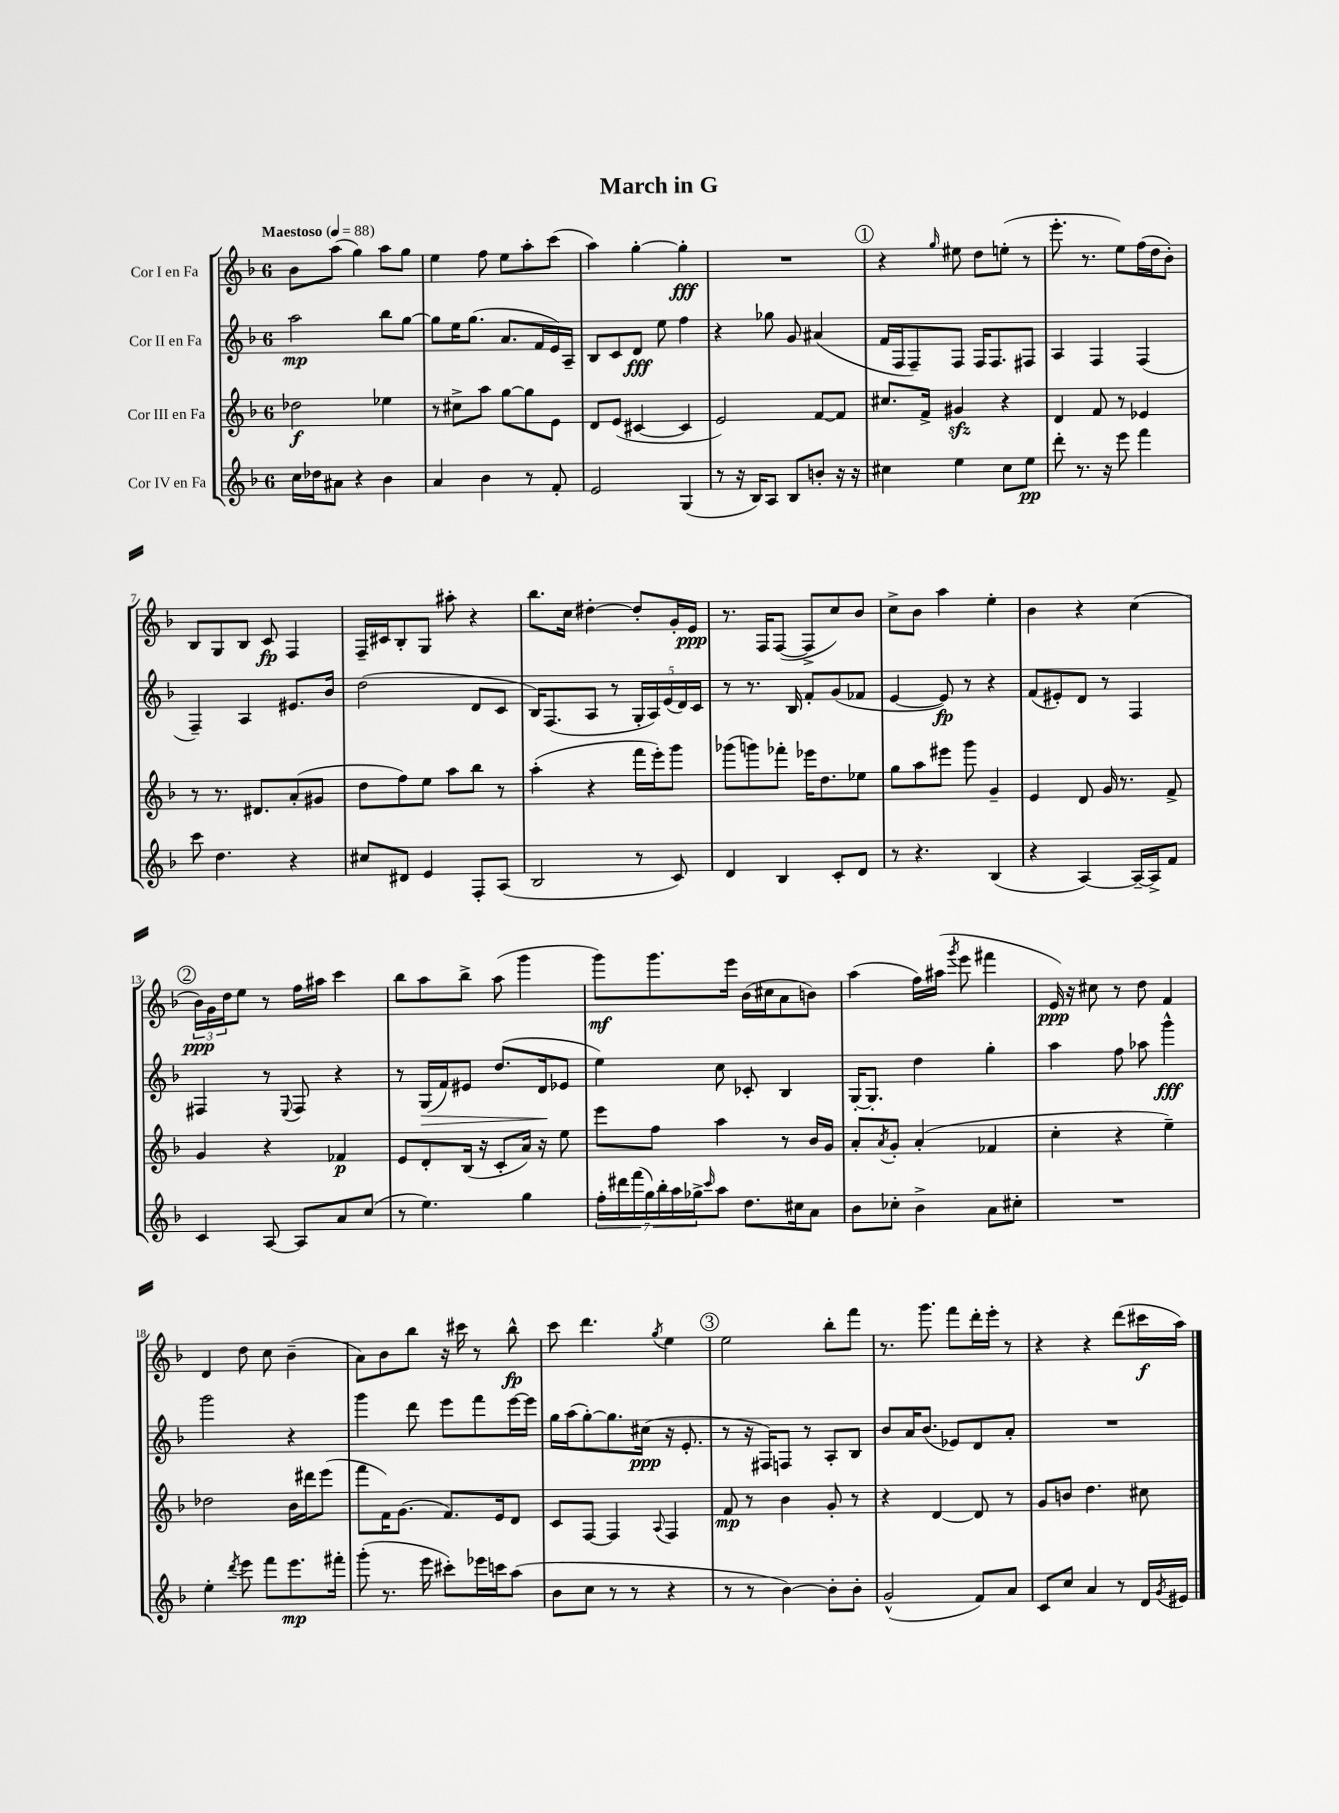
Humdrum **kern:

**kern	**dynam	**kern	**dynam	**kern	**dynam	**kern	**dynam
*part4	*part4	*part3	*part3	*part2	*part2	*part1	*part1
*staff4	*staff4	*staff3	*staff3	*staff2	*staff2	*staff1	*staff1
*I"Cor IV en Fa	*	*I"Cor III en Fa	*	*I"Cor II en Fa	*	*I"Cor I en Fa	*
*clefG2	*	*clefG2	*	*clefG2	*	*clefG2	*
*k[b-]	*	*k[b-]	*	*k[b-]	*	*k[b-]	*
*M6/8	*	*M6/8	*	*M6/8	*	*M6/8	*
*MM88	*	*MM88	*	*MM88	*	*MM88	*
=1	=1	=1	=1	=1	=1	=1	=1
!	!	!	!	!	!	!LO:TX:a:B:t=Maestoso	!
16cc\LL	.	2dd-X\	f	2aa\	mp	8b-\L	.
16dd-X\J	.	.	.	.	.	.	.
8a#X\J	.	.	.	.	.	(8aa\J	.
4r	.	.	.	.	.	4gg\)	.
4b-\	.	4ee-X\	.	8bb-\L	.	8aa\L	.
.	.	.	.	[8gg\J	.	8gg\J	.
=2	=2	=2	=2	=2	=2	=2	=2
4a/	.	8r	.	8gg\L]	.	4ee\	.
.	.	8cc#X^\L	.	16ee\K	.	.	.
.	.	.	.	(8.gg\J	.	.	.
4b-\	.	8aa\J	.	.	.	8ff\	.
.	.	[8gg\L	.	8.a/L	.	8ee\L	.
8r	.	8gg\]	.	.	.	8aa'\	.
.	.	.	.	16f/L	.	.	.
8f'/	.	8e\J	.	16e/)	.	(8ccc\J	.
.	.	.	.	16A~/JJ	.	.	.
=3	=3	=3	=3	=3	=3	=3	=3
2e/	.	8d/L	.	8B-/L	.	4aa\)	.
.	.	(8e/J	.	8c/	.	.	.
.	.	[4c#X/	.	8d/J	fff	[4gg'\	.
.	.	.	.	8ee\	.	.	.
(4G/	.	4c#/]	.	4ff\	.	4gg'\]	fff
=4	=4	=4	=4	=4	=4	=4	=4
8r	.	2e/)	.	4r	.	2.r	.
16r	.	.	.	.	.	.	.
16B-/KL)	.	.	.	.	.	.	.
8A/J	.	.	.	8gg-X\	.	.	.
8B-/L	.	.	.	8g/	.	.	.
8bn'/J	.	[8f/L	.	(4a#X/	.	.	.
16r	.	8f/J]	.	.	.	.	.
16r	.	.	.	.	.	.	.
!!LO:REH:place=s1:t=1
=5	=5	=5	=5	=5	=5	=5	=5
4cc#X\	.	8.cc#X/L	.	16f/LL	.	4r	.
.	.	.	.	16F/J	.	.	.
.	.	.	.	8F~/)	.	.	.
.	.	16f^/Jk	.	.	.	.	.
.	.	.	.	.	.	16qqgg/	.
4ee\	.	4g#Xzz/	.	8F/J	.	8ee#X\	.
.	.	.	.	16F/KL	.	8dd\L	.
.	.	.	.	8.F/	.	.	.
8cc#\L	.	4r	.	.	.	(8een'\J	.
8ee\J	pp	.	.	8F#X/J	.	8r	.
=6	=6	=6	=6	=6	=6	=6	=6
8ddd'\	.	4d/	.	4A/	.	8.eee'\	.
8.r	.	.	.	.	.	.	.
.	.	.	.	.	.	8.r	.
.	.	8f/	.	4F/	.	.	.
16r	.	.	.	.	.	.	.
8eee\	.	8r	.	.	.	8ee\L)	.
4fff\	.	4e-X/	.	(4F/	.	(16ff\L	.
.	.	.	.	.	.	16dd\J	.
.	.	.	.	.	.	8b-'\J)	.
!!LO:LB:g=z
=7	=7	=7	=7	=7	=7	=7	=7
8ccc\	.	8r	.	4F~/)	.	8B-/L	.
4.dd\	.	8.r	.	.	.	8G/	.
.	.	.	.	4A/	.	8B-/J	.
.	.	8.d#X/L	.	.	.	.	.
.	.	.	.	.	.	8c/	fp
4r	.	(8a'/	.	8.e#X/L	.	4F/	.
.	.	8g#X/J	.	.	.	.	.
.	.	.	.	16b-/Jk	.	.	.
=8	=8	=8	=8	=8	=8	=8	=8
8cc#X/L	.	8dd\L	.	(2dd\	.	16F~/LL	.
.	.	.	.	.	.	16c#X/J	.
8d#X/J	.	8ff\)	.	.	.	8B-'/	.
4e/	.	8ee\J	.	.	.	8G/J	.
.	.	8aa\L	.	.	.	8aa#X'\	.
8F'/L	.	8bb-\J	.	8d/L	.	4r	.
(8A/J	.	8r	.	8c/J	.	.	.
=9	=9	=9	=9	=9	=9	=9	=9
2B-/	.	(4aa'\	.	16B-/KL)	.	8.bb-\L	.
.	.	.	.	(8.F/	.	.	.
.	.	.	.	.	.	16cc\Jk	.
.	.	4r	.	8A/J	.	[4dd#X'\	.
.	.	.	.	8r	.	.	.
8r	.	16fff\LL	.	20G'/LL	.	8dd#'/L]	.
.	.	.	.	20A/)	.	.	.
.	.	16eee'\J)	.	.	.	.	.
.	.	.	.	(20e/	.	.	.
8c/)	.	8ggg\J	.	.	.	16g'/L	.
.	.	.	.	20d/)	.	.	.
.	.	.	.	.	.	16e/JJ	ppp
.	.	.	.	20c/JJ	.	.	.
=10	=10	=10	=10	=10	=10	=10	=10
4d/	.	(8ggg-X\L	.	8r	.	8.r	.
.	.	8gggn\)	.	8.r	.	.	.
.	.	.	.	.	.	16F/KL	.
4B-/	.	8fff-X'\J	.	.	.	([8F/J	.
.	.	.	.	16B-/	.	.	.
.	.	16eee-X\KL	.	8f'/L	.	8F^/L]	.
.	.	8.dd\	.	.	.	.	.
8c'/L	.	.	.	(8g/	.	8cc/)	.
8d/J	.	8ee-X\J	.	8f-X/J	.	8b-/J	.
=11	=11	=11	=11	=11	=11	=11	=11
8r	.	8gg\L	.	[4e/	.	8cc^\L	.
4.r	.	8aa\	.	.	.	8b-\J	.
.	.	8eee#X\J	.	8e/])	fp	4aa\	.
.	.	8ggg\	.	8r	.	.	.
(4B-/	.	4g~/	.	4r	.	4ee'\	.
=12	=12	=12	=12	=12	=12	=12	=12
4r	.	4e/	.	(8f/L	.	4b-\	.
.	.	.	.	8e#X'/)	.	.	.
[4A/)	.	8d/	.	8d/J	.	4r	.
.	.	16g/	.	8r	.	.	.
.	.	8.r	.	.	.	.	.
16A~/LL_	.	.	.	4F/	.	(4cc\	.
16A^/J]	.	.	.	.	.	.	.
8f/J	.	8f^/	.	.	.	.	.
!!LO:LB:g=z
!!LO:REH:place=s1:t=2
=13	=13	=13	=13	=13	=13	=13	=13
4c/	.	4g/	.	4F#X/	.	24b-\LL)	ppp
.	.	.	.	.	.	24g\	.
.	.	.	.	.	.	24dd\J	.
.	.	.	.	.	.	8ee\J	.
[8A/	.	4r	.	8r	.	8r	.
.	.	.	.	8qqE/	.	.	.
8A/L]	.	.	.	8F#/	.	16ff\LL	.
.	.	.	.	.	.	16aa#X\JJ	.
8a/	.	4f-X/	p	4r	.	4ccc\	.
(8cc/J	.	.	.	.	.	.	.
=14	=14	=14	=14	=14	=14	=14	=14
8r	.	8e/L	.	8r	.	8bb-\L	.
!	!	!	!	!	!LO:HP:b	!	!
4.ee\)	.	8d'/	.	(16G/LL	>	8aa\	.
.	.	.	.	16f/J)	.	.	.
.	.	(16B-/Jk	.	8e#X/J	.	8bb-^\J	.
.	.	16r	.	.	.	.	.
.	.	8c'/L	.	(8.dd/L	.	(8aa\	.
4gg\	.	16a/Jk)	.	.	.	4ggg\	.
.	.	16r	.	16d/k	.	.	.
.	.	8ee\	.	8e-X/J	]	.	.
=15	=15	=15	=15	=15	=15	=15	=15
28ff'\LL	.	8eee\L	.	4ee\)	.	8ggg\L)	mf
28ddd#X\	.	.	.	.	.	.	.
(28fff\	.	.	.	.	.	.	.
28gg\)	.	.	.	.	.	.	.
.	.	8ff\J	.	.	.	8.ggg\	.
28bb-'\	.	.	.	.	.	.	.
28aa\	.	.	.	.	.	.	.
28gg-X^\J	.	.	.	.	.	.	.
16qqccc/	.	.	.	.	.	.	.
8aa\J	.	4aa\	.	8cc\	.	.	.
.	.	.	.	.	.	16eee\Jk	.
8.dd\L	.	.	.	8c-X'/	.	(16b-\LL	.
.	.	.	.	.	.	16cc#X\J	.
.	.	8r	.	4B-/	.	8a\	.
16cc#X\k	.	.	.	.	.	.	.
8a\J	.	16b-/LL	.	.	.	8bn\J)	.
.	.	16g/JJ	.	.	.	.	.
=16	=16	=16	=16	=16	=16	=16	=16
8b-\L	.	8a'/L	.	[16G'/KL	.	(4aa\	.
.	.	.	.	8.G'/J]	.	.	.
.	.	8qa/	.	.	.	.	.
8cc-X'\J	.	8g'/J	.	.	.	.	.
4b-^\	.	(4a'/	.	4dd\	.	16ff\LL)	.
.	.	.	.	.	.	(16aa#X\JJ	.
.	.	.	.	.	.	8qggg/	.
.	.	.	.	.	.	8eee\	.
8a\L	.	4f-X/	.	4gg'\	.	4fff#X\	.
8cc#X'\J	.	.	.	.	.	.	.
=17	=17	=17	=17	=17	=17	=17	=17
2.r	.	4cc'\	.	4aa\	.	16e/)	ppp
.	.	.	.	.	.	16r	.
.	.	.	.	.	.	8cc#X\	.
.	.	4r	.	8ff\	.	8r	.
.	.	.	.	8aa-X\	.	8dd\	.
.	.	4ee~\)	.	4ggg^^\	fff	4f/	.
!!LO:LB:g=z
=18	=18	=18	=18	=18	=18	=18	=18
4ee'\	.	2dd-X\	.	2ggg\	.	4d/	.
8qddd/	.	.	.	.	.	.	.
8eee\	.	.	.	.	.	8dd\	.
8fff\L	.	.	.	.	.	8cc\	.
8.eee\	mp	16b-\LL	.	4r	.	(4b-~\	.
.	.	16ddd#X\J	.	.	.	.	.
.	.	(8eee\J	.	.	.	.	.
16fff#X'\Jk	.	.	.	.	.	.	.
=19	=19	=19	=19	=19	=19	=19	=19
(8ggg'\	.	8fff\L	.	4ggg\	.	8a\L)	.
8.r	.	16f\K)	.	.	.	8b-\	.
.	.	(8.g\J	.	.	.	.	.
.	.	.	.	8ddd\	.	8bb-\J	.
16eee\	.	.	.	.	.	.	.
8ccc#X'\L)	.	8.f/L)	.	8eee\L	.	16r	.
.	.	.	.	.	.	16ccc#X\	.
16eee-X\L	.	.	.	8fff\	.	8r	.
16cccn\J	.	16e/k	.	.	.	.	.
(8aa\J	.	8d/J	.	[16eee\L	.	8bb-^^\	fp
.	.	.	.	16eee\JJ]	.	.	.
=20	=20	=20	=20	=20	=20	=20	=20
8b-\L	.	8c/L	.	16gg\LL	.	8ccc\	.
.	.	.	.	(16aa\J	.	.	.
8cc\J	.	[8F/J	.	[8gg'\)	.	4.ddd\	.
8r	.	4F/]	.	8.gg\]	.	.	.
8r	.	.	.	.	.	.	.
.	.	.	.	(16cc#X\Jk	ppp	.	.
.	.	8qqA/	.	.	.	8qgg/	.
4r	.	4F/	.	16r	.	4ee\	.
.	.	.	.	8.e'/	.	.	.
!!LO:REH:place=s1:t=3
=21	=21	=21	=21	=21	=21	=21	=21
8r	.	8f/	mp	8r	.	2ee\	.
8r	.	8r	.	16r	.	.	.
.	.	.	.	16F#X/KL)	.	.	.
[4b-\)	.	4b-\	.	8Fn/J	.	.	.
.	.	.	.	8r	.	.	.
8b-'\L]	.	8g'/	.	8A'/L	.	8bb-'\L	.
8b-'\J	.	8r	.	8B-/J	.	8fff\J	.
=22	=22	=22	=22	=22	=22	=22	=22
(2g^^/	.	4r	.	8b-/L	.	8.r	.
.	.	.	.	16a/K	.	.	.
.	.	.	.	(8.b-/J	.	8.ggg\	.
.	.	[4d/	.	.	.	.	.
.	.	.	.	8e-X/L)	.	8fff\L	.
8f/L)	.	8d/]	.	8d/	.	16ddd'\L	.
.	.	.	.	.	.	16eee'\JJ	.
8a/J	.	8r	.	8a'/J	.	8r	.
=23	=23	=23	=23	=23	=23	=23	=23
8c/L	.	8g/L	.	2.r	.	4r	.
8cc/J	.	8bn/J	.	.	.	.	.
4a/	.	4.dd\	.	.	.	4r	.
8r	.	.	.	.	.	(8ddd\L	.
16d/LL	.	8cc#X\	.	.	.	16ccc#X\L	f
8qg/	.	.	.	.	.	.	.
16e#X/JJ	.	.	.	.	.	16aa\JJ)	.
==	==	==	==	==	==	==	==
*-	*-	*-	*-	*-	*-	*-	*-
